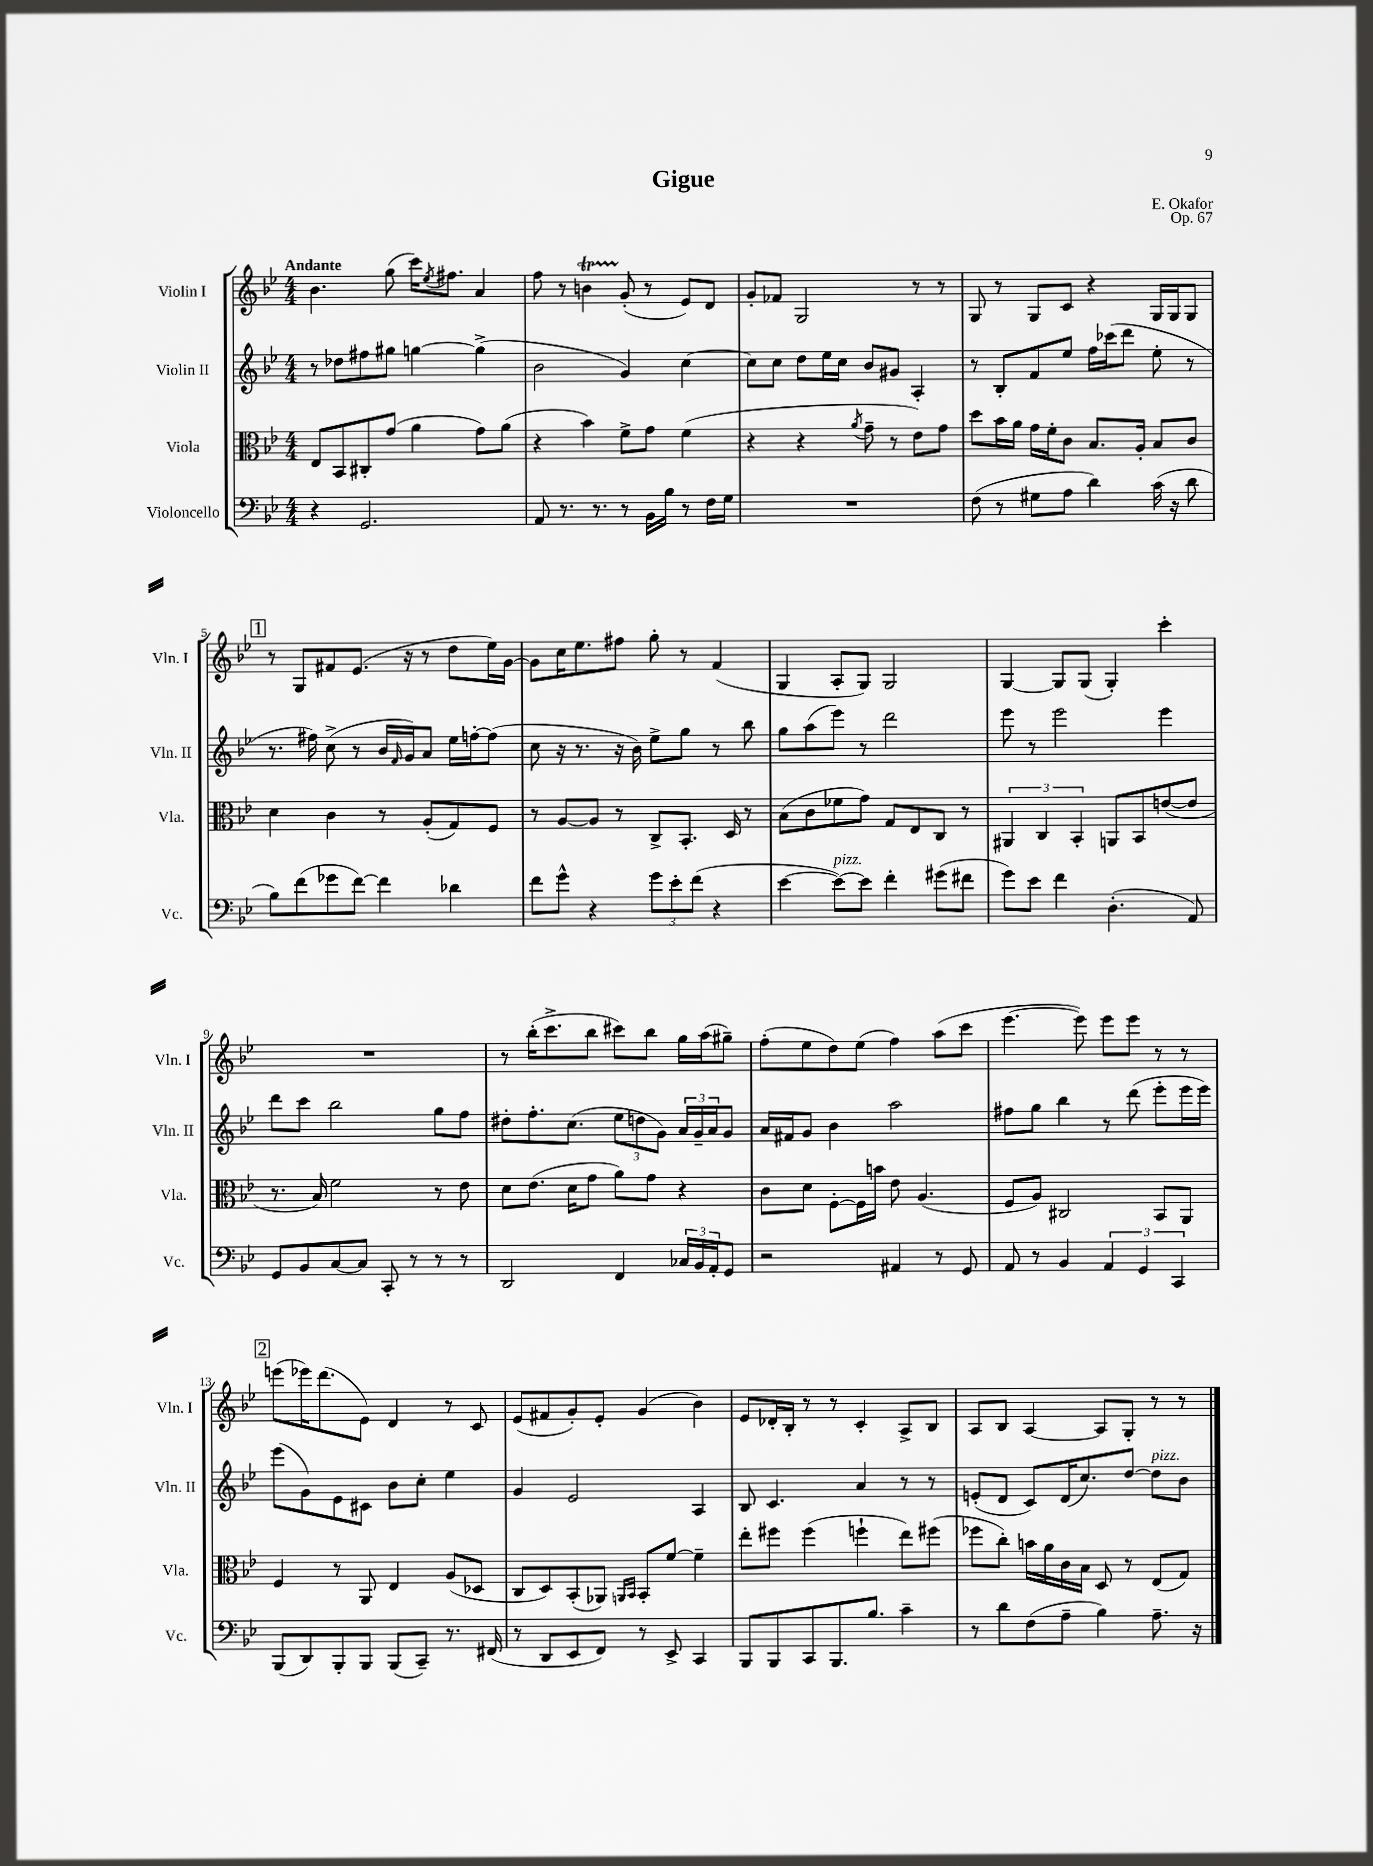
\header { title = "Gigue" composer = "E. Okafor" opus = "Op. 67" }
<<
\new StaffGroup <<
\new Staff = "s0" \with { instrumentName = "Violin I" shortInstrumentName = "Vln. I" } {
    \clef treble \key bes \major \numericTimeSignature \time 4/4 \tempo "Andante"
    bes'4. g''8( c'''16) \acciaccatura { ees''8 } fis''8. a'4 |
    f''8 r8 b'4\startTrillSpan g'8-.\stopTrillSpan( r8 ees'8) d'8 |
    g'8-. fes'8 g2 r8 r8 |
    g8 r8 g8 c'8 r4 g16 g16 g8 |
    \mark \markup { \box "1" } r8 g8 fis'8 ees'8.( r16 r8 d''8 ees''16) g'16~ |
    g'8 c''16 ees''8. fis''8 g''8-. r8 f'4( |
    g4 a8-. g8) g2 |
    g4~ g8 g8( g4-.) c'''4-. |
    R1 |
    r8 bes''16-.( c'''8.-> bes''8 cis'''8) bes''8 g''16 a''16( gis''8--) |
    f''8-.( ees''8 d''8) ees''8( f''4) a''8( c'''8 |
    ees'''4.~ ees'''8) ees'''8 ees'''8 r8 r8 |
    \mark \markup { \box "2" } e'''8( ees'''16) d'''8.( ees'8) d'4 r8 c'8 |
    ees'8( fis'8 g'8-.) ees'8-. g'4( bes'4) |
    ees'8 des'16-. bes16-. r8 r8 c'4-. a8-> bes8 |
    a8 bes8 a4~ a8 g8-. r8 r8 \bar "|." |
}
\new Staff = "s1" \with { instrumentName = "Violin II" shortInstrumentName = "Vln. II" } {
    \clef treble \key bes \major \numericTimeSignature \time 4/4
    r8 des''8 fis''8 gis''8 g''4~ g''4->( |
    bes'2 g'4) c''4~ |
    c''8 c''8 d''8 ees''16 c''16 bes'8 gis'8 a4-. |
    r8 bes8-. f'8 ees''8 f''16 ces'''16( d'''8 ees''8-. r8 |
    \mark \markup { \box "1" } r8. fis''16) c''8->( r8 bes'16 \grace { f'16 } g'16) a'8 ees''16 f''16~-. f''8( |
    c''8 r16 r8. r16 bes'16) ees''8-> g''8 r8 bes''8 |
    g''8 a''8( ees'''8) r8 d'''2 |
    ees'''8 r8 ees'''2 ees'''4 |
    d'''8 c'''8 bes''2 g''8 f''8 |
    dis''8-. f''8.-. c''8.( \tuplet 3/2 { ees''8 d''8 g'8) } \tuplet 3/2 { a'16 g'16-- a'16 } g'8 |
    a'16 fis'16 g'8 bes'4 a''2 |
    fis''8 g''8 bes''4 r8 d'''8( ees'''8-. ees'''16 ees'''16) |
    \mark \markup { \box "2" } ees'''8( g'8) ees'8 cis'8 bes'8 c''8-. ees''4 |
    g'4 ees'2 a4 |
    bes8 c'4. a'4 r8 r8 |
    e'8-.( d'8 c'8) d'16( c''8.) d''8~ d''8^\markup { \italic "pizz." } bes'8 \bar "|." |
}
\new Staff = "s2" \with { instrumentName = "Viola" shortInstrumentName = "Vla." } {
    \clef alto \key bes \major \numericTimeSignature \time 4/4
    ees8 bes,8 cis8-. g'8( a'4 g'8) a'8( |
    r4 bes'4) f'8-> g'8 f'4( |
    r4 r4 \acciaccatura { a'8 } g'8-- r8 ees'8) g'8 |
    d''8 bes'16 a'16 g'16 f'16-. c'8 bes8. a16-. bes8 c'8 |
    \mark \markup { \box "1" } d'4 c'4 r8 a8-.( g8) f8 |
    r8 a8~ a8 r8 c8-> bes,8.-. d16 r8 |
    bes8( c'8 fes'8 g'8) g8 ees8 c8 r8 |
    \tuplet 3/2 { ais,4 c4 bes,4-. } a,8 bes,8 e'8~( e'8 |
    r8. bes16) f'2 r8 ees'8 |
    d'8 ees'8.( d'16 g'8 a'8) g'8 r4 |
    c'8 d'8 f8~-. f16 b'16 ees'8 a4.( |
    f8 a8) cis2 bes,8 a,8 |
    \mark \markup { \box "2" } f4 r8 a,8 ees4 a8( des8 |
    c8 d8) bes,8-.( aes,8) \grace { a,16 bes,16 } bes,8-. f'8~ f'4-- |
    ees''8-. fis''8 fis''4( f''4-! ees''8) fis''8( |
    fes''8 c''8-.) b'16 a'16 c'16 bes16 d8 r8 ees8( g8) \bar "|." |
}
\new Staff = "s3" \with { instrumentName = "Violoncello" shortInstrumentName = "Vc." } {
    \clef bass \key bes \major \numericTimeSignature \time 4/4
    r4 g,2. |
    a,8 r8. r8. r8 bes,16 bes16 r8 f16 g16 |
    R1 |
    f8( r8 gis8 a8 d'4) c'16( r16 d'8 |
    \mark \markup { \box "1" } bes8) f'8( ges'8 f'8~) f'4 des'4 |
    f'8 g'8-^ r4 \tuplet 3/2 { g'8 ees'8-. f'8( } r4 |
    ees'4~ ees'8~^\markup { \italic "pizz." }) ees'8 f'4-. gis'8( fis'8 |
    g'8) ees'8 f'4 d4.-.( a,8) |
    g,8 bes,8 c8~ c8 c,8-. r8 r8 r8 |
    d,2 f,4 \tuplet 3/2 { ces16 bes,16 a,16-. } g,8 |
    r2 ais,4 r8 g,8 |
    a,8 r8 bes,4 \tuplet 3/2 { a,4 g,4 c,4 } |
    \mark \markup { \box "2" } bes,,8( d,8) bes,,8-. bes,,8 bes,,8( c,8--) r8. fis,16( |
    r8 d,8 ees,8 f,8) r8 ees,8-> c,4 |
    bes,,8 bes,,8 c,8 bes,,8. bes8. c'4-- |
    r8 d'8 f8( a8-- bes4) a8.-- r16 \bar "|." |
}
>>
>>
